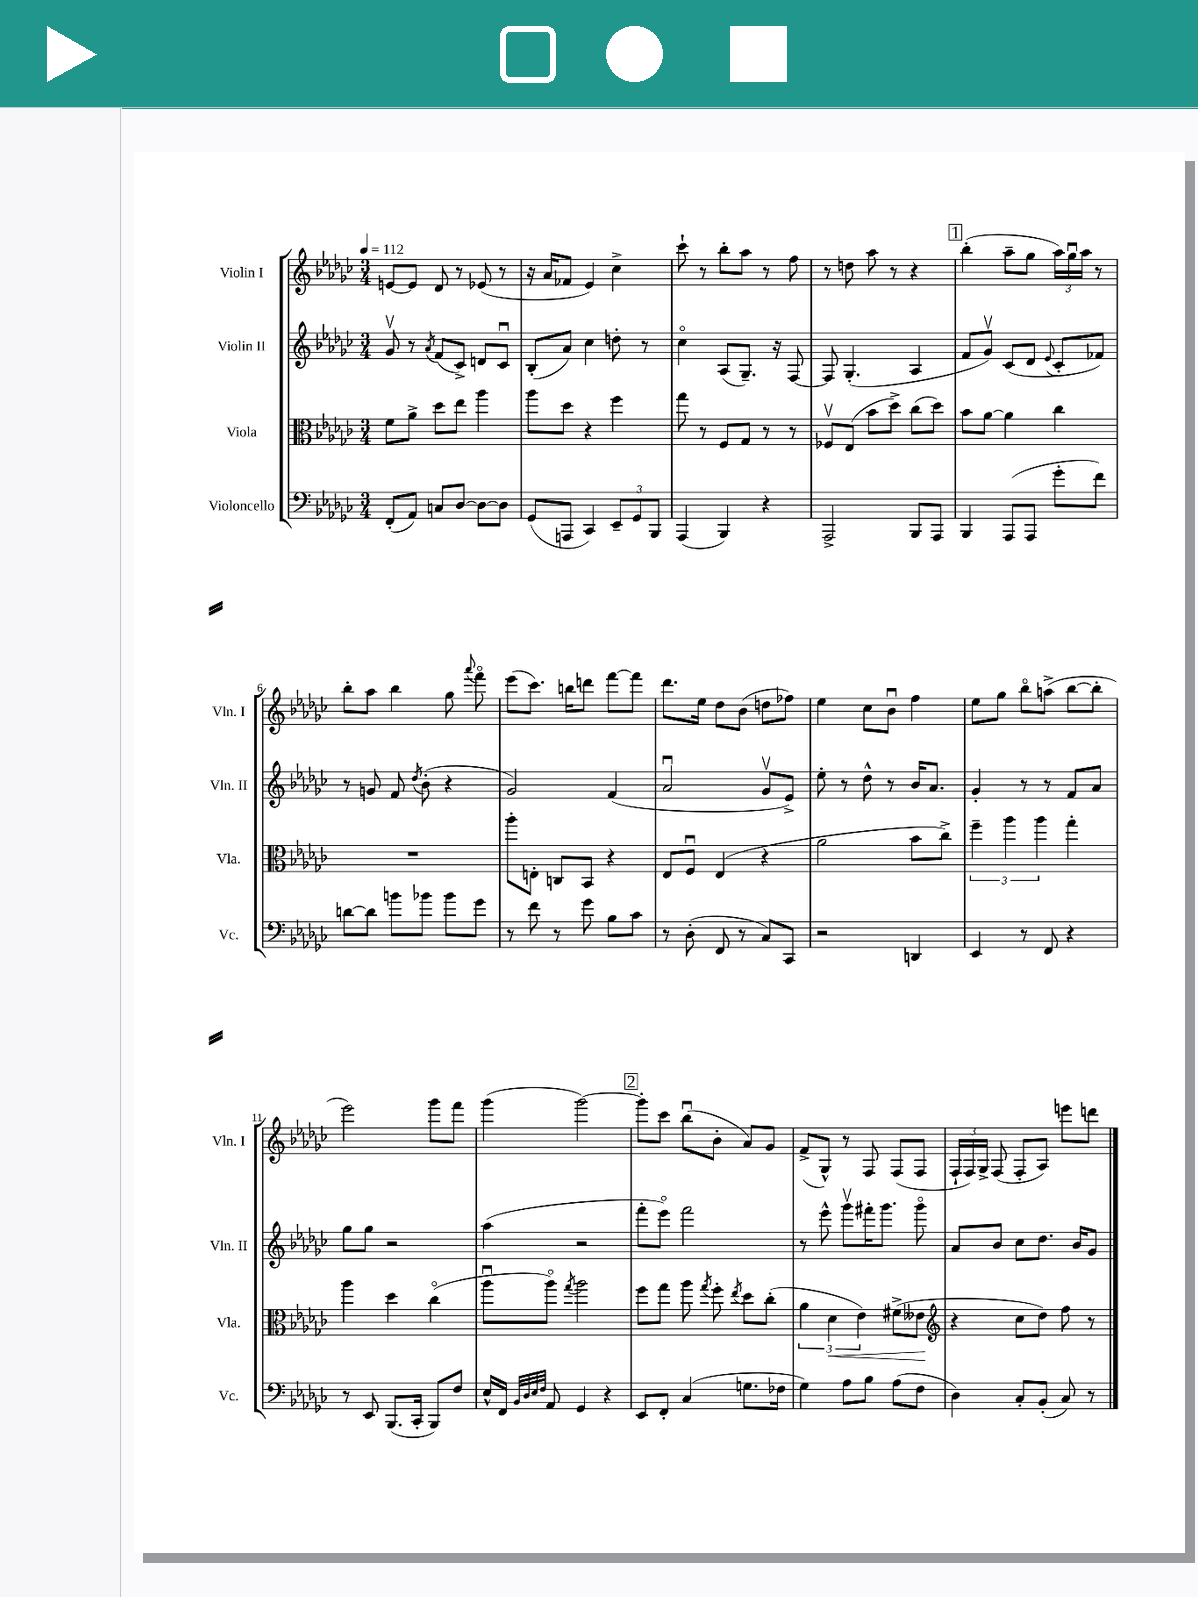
<<
\new StaffGroup <<
\new Staff = "s0" \with { instrumentName = "Violin I" shortInstrumentName = "Vln. I" } {
    \clef treble \key ges \major \numericTimeSignature \time 3/4 \tempo 4 = 112
    \autoBeamOff e'8[~ e'8] des'8 r8 ees'8( r8 |
    r16 aes'16[ fes'8] ees'4) ces''4-> |
    ces'''8-! r8 bes''8[-. aes''8] r8 f''8 |
    r8 d''8 aes''8 r8 r4 |
    \mark \markup { \box "1" } bes''4-.( aes''8[-- ges''8] \tuplet 3/2 { aes''16[) ges''16\downbow aes''16] } r8 |
    bes''8[-. aes''8] bes''4 ges''8 \appoggiatura { aes'''8 } f'''8\flageolet |
    ees'''8[( ces'''8.]) b''16[ d'''8] f'''8[~ f'''8] |
    des'''8.[ ees''16] des''8[ bes'8]( d''8[ fes''8]) |
    ees''4 ces''8[ bes'8]\downbow f''4 |
    ees''8[ ges''8] bes''8[\flageolet a''8]->( bes''8[~ bes''8]-. |
    ees'''2) ges'''8[ f'''8] |
    ges'''4( ges'''2~) |
    \mark \markup { \box "2" } ges'''8[-. ces'''8] bes''8[\downbow( bes'8]-. aes'8[) ges'8] |
    f'8[->( ges8]-^) r8 f8 f8[( f8] |
    \tuplet 3/2 { f16[-! f16) ges16]-> } f8( f8[-. aes8]) e'''8[ d'''8] \bar "|." |
}
\new Staff = "s1" \with { instrumentName = "Violin II" shortInstrumentName = "Vln. II" } {
    \clef treble \key ges \major \numericTimeSignature \time 3/4
    \autoBeamOff ges'8\upbow r8 \acciaccatura { aes'8 } f'8[( ces'8]->) d'8[ ces'8]\downbow |
    bes8[-.( aes'8]) ces''4 d''8-. r8 |
    ces''4\flageolet aes8[( ges8.]--) r16 f8~ |
    f8 ges4.-.( aes4 |
    \mark \markup { \box "1" } f'8[ ges'8]\upbow) ces'8[( des'8] \appoggiatura { ees'8 } ces'8[-. fes'8]) |
    r8 g'8 f'8 \acciaccatura { des''8 } bes'8-.( r4 |
    ges'2) f'4( |
    aes'2\downbow ges'8[\upbow ees'8]->) |
    ees''8-. r8 des''8-^ r8 bes'16[ aes'8.] |
    ges'4-. r8 r8 f'8[ aes'8] |
    ges''8[ ges''8] r2 |
    aes''4( r2 |
    \mark \markup { \box "2" } f'''8[-. ees'''8]\flageolet) f'''2 |
    r8 ees'''8-^ ges'''8[\upbow fis'''16-. ges'''8.] ges'''8\flageolet |
    aes'8[ bes'8] ces''8[ des''8.] bes'16[ ges'8] \bar "|." |
}
\new Staff = "s2" \with { instrumentName = "Viola" shortInstrumentName = "Vla." } {
    \clef alto \key ges \major \numericTimeSignature \time 3/4
    \autoBeamOff f'8[ aes'8]-> des''8[ ees''8] aes''4 |
    aes''8[ des''8] r4 f''4 |
    ges''8 r8 f8[ ges8] r8 r8 |
    fes8[\upbow ees8]( bes'8[ des''8]->) ces''8[( des''8]) |
    \mark \markup { \box "1" } bes'8[ aes'8]~ aes'4 ces''4 |
    R2. |
    aes''8[-. e8]-. c8[ bes,8] r4 |
    ees8[ f8]\downbow ees4( r4 |
    aes'2 bes'8[ ces''8]->) |
    \tuplet 3/2 { f''4-- aes''4 aes''4 } ges''4-. |
    aes''4 des''4 ces''4\flageolet( |
    aes''8[\downbow aes''8]\flageolet) \acciaccatura { ges''8 } aes''2 |
    \mark \markup { \box "2" } f''8[ ges''8] aes''8 \acciaccatura { ges''8 } f''8-. \acciaccatura { ees''8 } des''8[ ces''8]-.( |
    \tuplet 3/2 { aes'4 des'4\< ees'4) } fis'8[->( eeses'8]\! |
    \clef treble r4 ces''8[ des''8]) f''8 r8 \bar "|." |
}
\new Staff = "s3" \with { instrumentName = "Violoncello" shortInstrumentName = "Vc." } {
    \clef bass \key ges \major \numericTimeSignature \time 3/4
    \autoBeamOff f,8[-.( aes,8]) c8[ des8]~ des8[~ des8] |
    ges,8[( a,,8] ces,4) \tuplet 3/2 { ees,8[-- ges,8 bes,,8] } |
    aes,,4( bes,,4) r4 |
    aes,,2-> bes,,8[ aes,,8] |
    \mark \markup { \box "1" } bes,,4 aes,,8[( aes,,8] ges'8[-. f'8]) |
    d'8[~ d'8] b'8[ bes'8] bes'8[ ges'8] |
    r8 f'8 r8 ges'8 bes8[ ces'8] |
    r8 des8-.( f,8 r8 ces8[) ces,8] |
    r2 d,4 |
    ees,4 r8 f,8 r4 |
    r8 ees,8 bes,,8.[( ces,16]-. bes,,8[) f8] |
    ees16[-^ f,16] \grace { bes,32[ des32 ees32 f32] } aes,8 ges,4 r4 |
    \mark \markup { \box "2" } ees,8[ f,8]-. ces4( g8.[ fes16] |
    ges4) aes8[ bes8] aes8[( f8] |
    des4) ces8[-. bes,8]-.( ces8) r8 \bar "|." |
}
>>
>>
